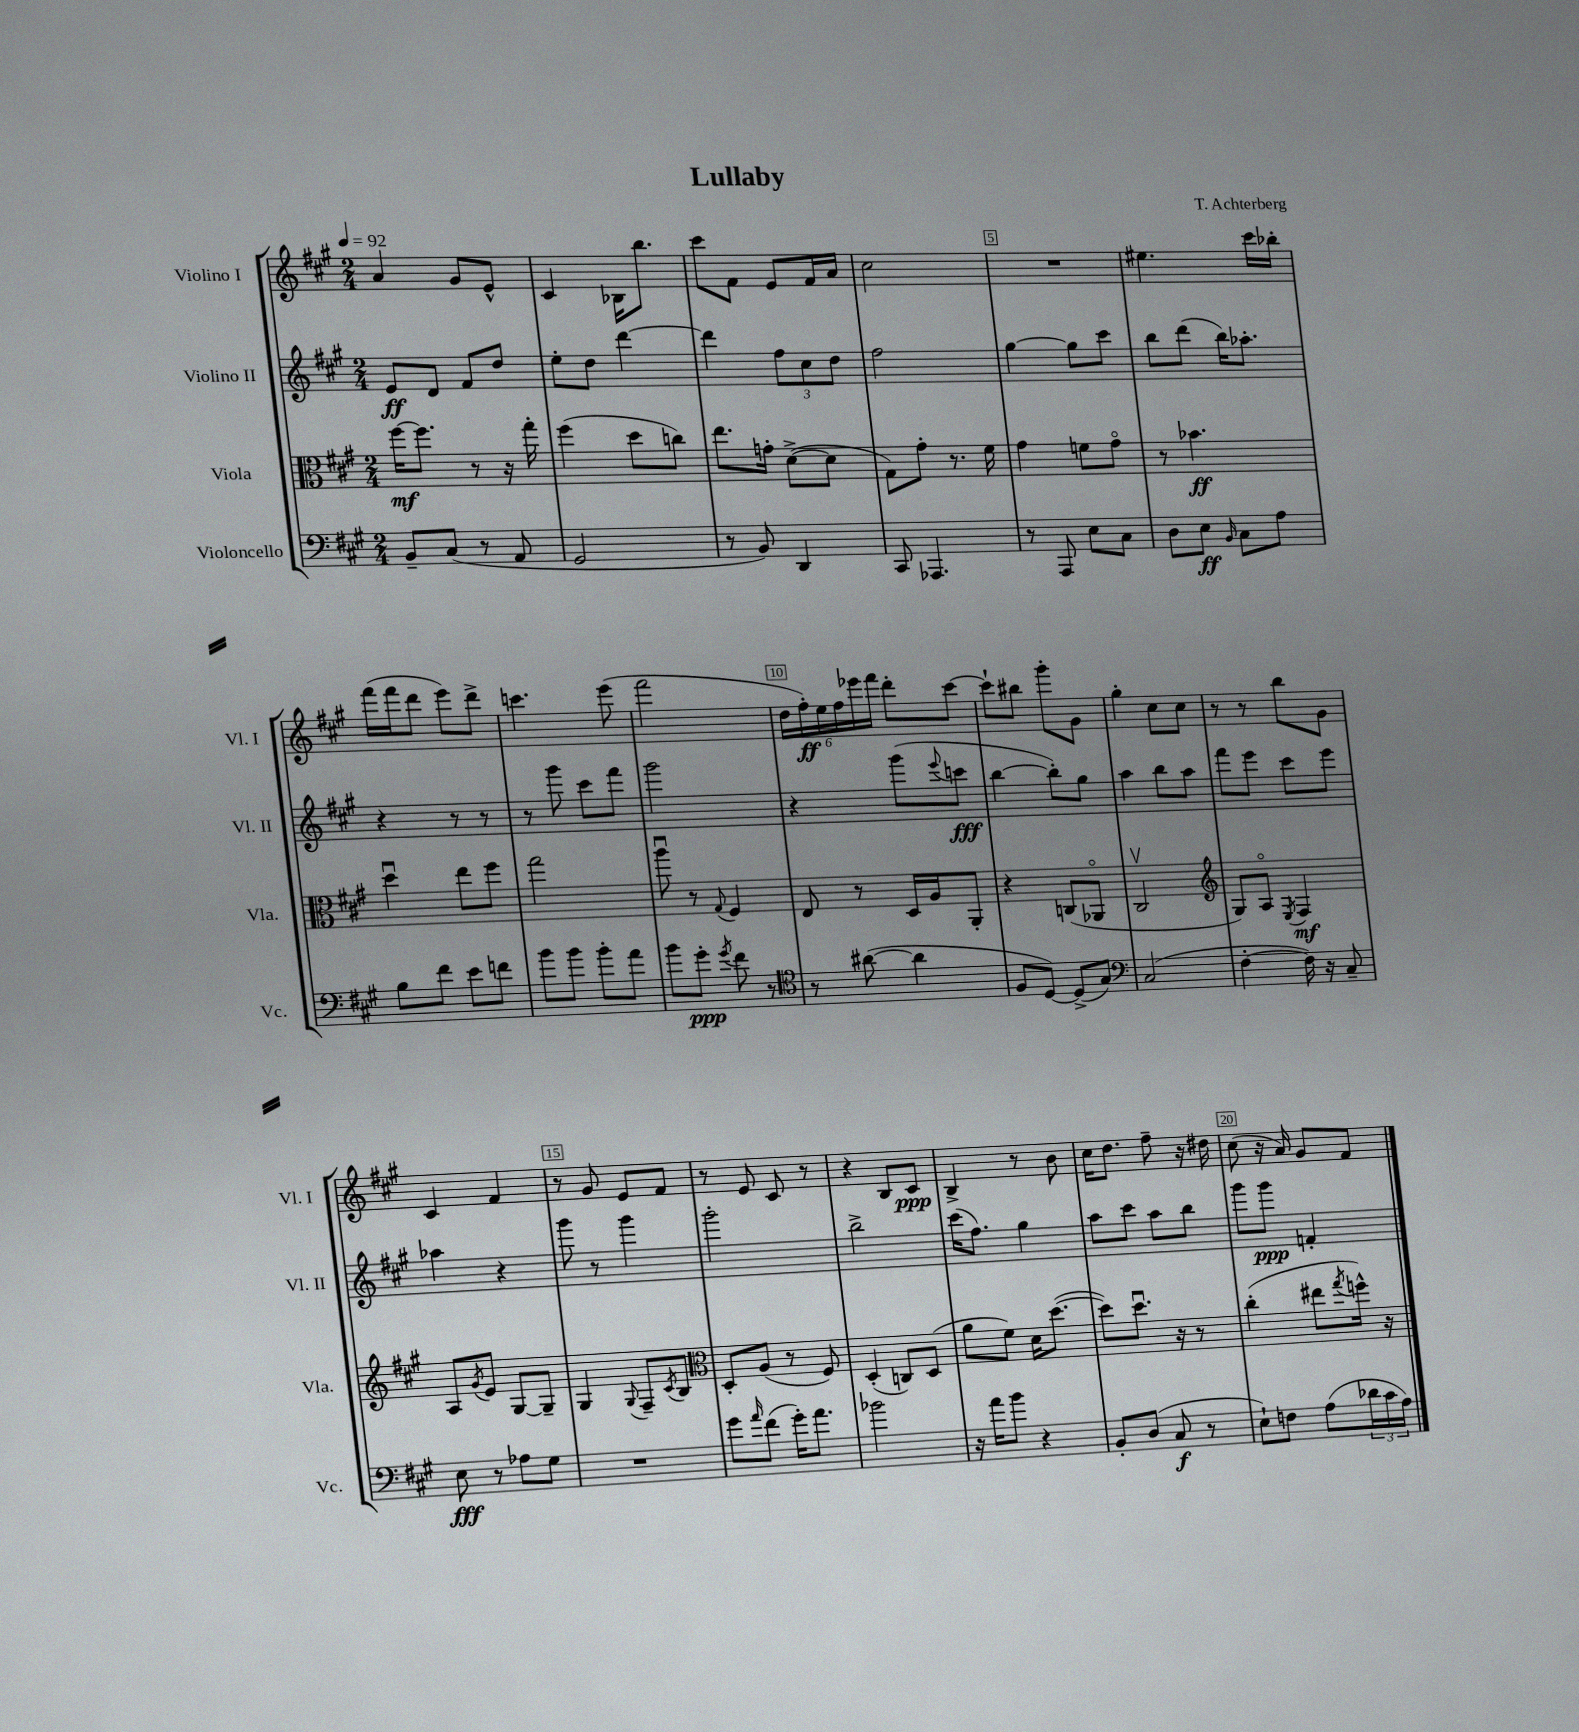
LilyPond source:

\header { title = "Lullaby" composer = "T. Achterberg" }
<<
\new StaffGroup <<
\new Staff = "s0" \with { instrumentName = "Violino I" shortInstrumentName = "Vl. I" } {
    \clef treble \key a \major \numericTimeSignature \time 2/4 \tempo 4 = 92
    a'4 gis'8 e'8-^ |
    cis'4 bes16 b''8. |
    cis'''8 fis'8 e'8 fis'16 a'16 |
    cis''2 |
    R2 |
    eis''4. cis'''16 bes''16-. |
    fis'''16( fis'''16 d'''8 e'''8) d'''8-> |
    c'''4. e'''8( |
    fis'''2 |
    \tuplet 6/4 { d''16 fis''16-.\ff) e''16 fis''16 ees'''16 fis'''16 } d'''8-. cis'''8~ |
    cis'''8-! bis''8 gis'''8-. gis'8 |
    gis''4-. cis''8 cis''8 |
    r8 r8 b''8 gis'8 |
    cis'4 fis'4 |
    r8 gis'8 e'8 fis'8 |
    r8 e'8 cis'8 r8 |
    r4 b8 cis'8\ppp |
    b4-> r8 b'8 |
    cis''16 d''8. fis''8-- r16 dis''16 |
    cis''8( r16 a'16) gis'8 fis'8 \bar "|." |
}
\new Staff = "s1" \with { instrumentName = "Violino II" shortInstrumentName = "Vl. II" } {
    \clef treble \key a \major \numericTimeSignature \time 2/4
    e'8\ff d'8 fis'8 d''8 |
    e''8-. d''8 d'''4~ |
    d'''4 \tuplet 3/2 { fis''8 cis''8 d''8 } |
    fis''2 |
    gis''4~ gis''8 cis'''8 |
    b''8 d'''8( b''16) aes''8.-. |
    r4 r8 r8 |
    r8 gis'''8 cis'''8 fis'''8 |
    gis'''2 |
    r4 gis'''8( \appoggiatura { e'''8 } c'''8\fff |
    b''4~ b''8-.) gis''8 |
    a''4 b''8 a''8 |
    fis'''8 e'''8 cis'''8 e'''8 |
    aes''4 r4 |
    gis'''8 r8 gis'''4 |
    gis'''2-. |
    b''2-> |
    cis'''16( fis''8.) gis''4 |
    a''8 cis'''8 a''8 b''8 |
    gis'''8 gis'''8\ppp f'4-. \bar "|." |
}
\new Staff = "s2" \with { instrumentName = "Viola" shortInstrumentName = "Vla." } {
    \clef alto \key a \major \numericTimeSignature \time 2/4
    fis''16~\mf fis''8. r8 r16 gis''16-. |
    fis''4( d''8 c''8) |
    e''8. g'16-. d'8~->( d'8 |
    gis8) gis'8-. r8. fis'16 |
    gis'4 f'8 gis'8\flageolet |
    r8 bes'4.\ff |
    d''4\downbow e''8 fis''8 |
    gis''2 |
    a''8\downbow r8 \appoggiatura { gis8 } fis4 |
    e8 r8 d16 a16 a,8-. |
    r4 c8( aes,8\flageolet |
    cis2\upbow |
    \clef treble gis8) a8\flageolet \acciaccatura { e8 } fis4\mf |
    a8 \acciaccatura { gis'8 } e'8 gis8~ gis8-- |
    gis4 \appoggiatura { gis8 } fis8-- \acciaccatura { cis'8 } b8 |
    \clef alto d8-. a8( r8 fis8) |
    d4-.( c8) d8( |
    a'8 fis'8) d'16 d''8.~( |
    d''8) d''8.\downbow r16 r8 |
    cis''4-.( eis''8 \acciaccatura { gis''8 } f''16-^) r16 \bar "|." |
}
\new Staff = "s3" \with { instrumentName = "Violoncello" shortInstrumentName = "Vc." } {
    \clef bass \key a \major \numericTimeSignature \time 2/4
    b,8-- cis8( r8 a,8 |
    gis,2 |
    r8 b,8) d,4 |
    cis,8 aes,,4. |
    r8 a,,8 e8 cis8 |
    d8 e8\ff \grace { b,16 } cis8 a8 |
    b8 fis'8 e'8 f'8 |
    b'8 b'8 b'8-. a'8 |
    b'8 gis'8-.\ppp \acciaccatura { gis'8 } fis'8 r8 |
    \clef tenor r8 ais'8~( ais'4 |
    fis8 d8~) d8->( gis8) |
    \clef bass cis2( |
    fis4~-. fis16) r16 cis8-- |
    e8\fff r8 aes8 gis8 |
    R2 |
    gis'8 \grace { a'16 } fis'8( gis'16-.) a'8. |
    bes'2 |
    r16 a'16 b'8 r4 |
    b,8-. d8( cis8\f r8 |
    e8-!) f8 a8( \tuplet 3/2 { des'16 cis'16 a16) } \bar "|." |
}
>>
>>
\layout { \context { \Score \override BarNumber.break-visibility = ##(#f #t #t) barNumberVisibility = #(every-nth-bar-number-visible 5) \override BarNumber.stencil = #(make-stencil-boxer 0.1 0.3 ly:text-interface::print) } }
